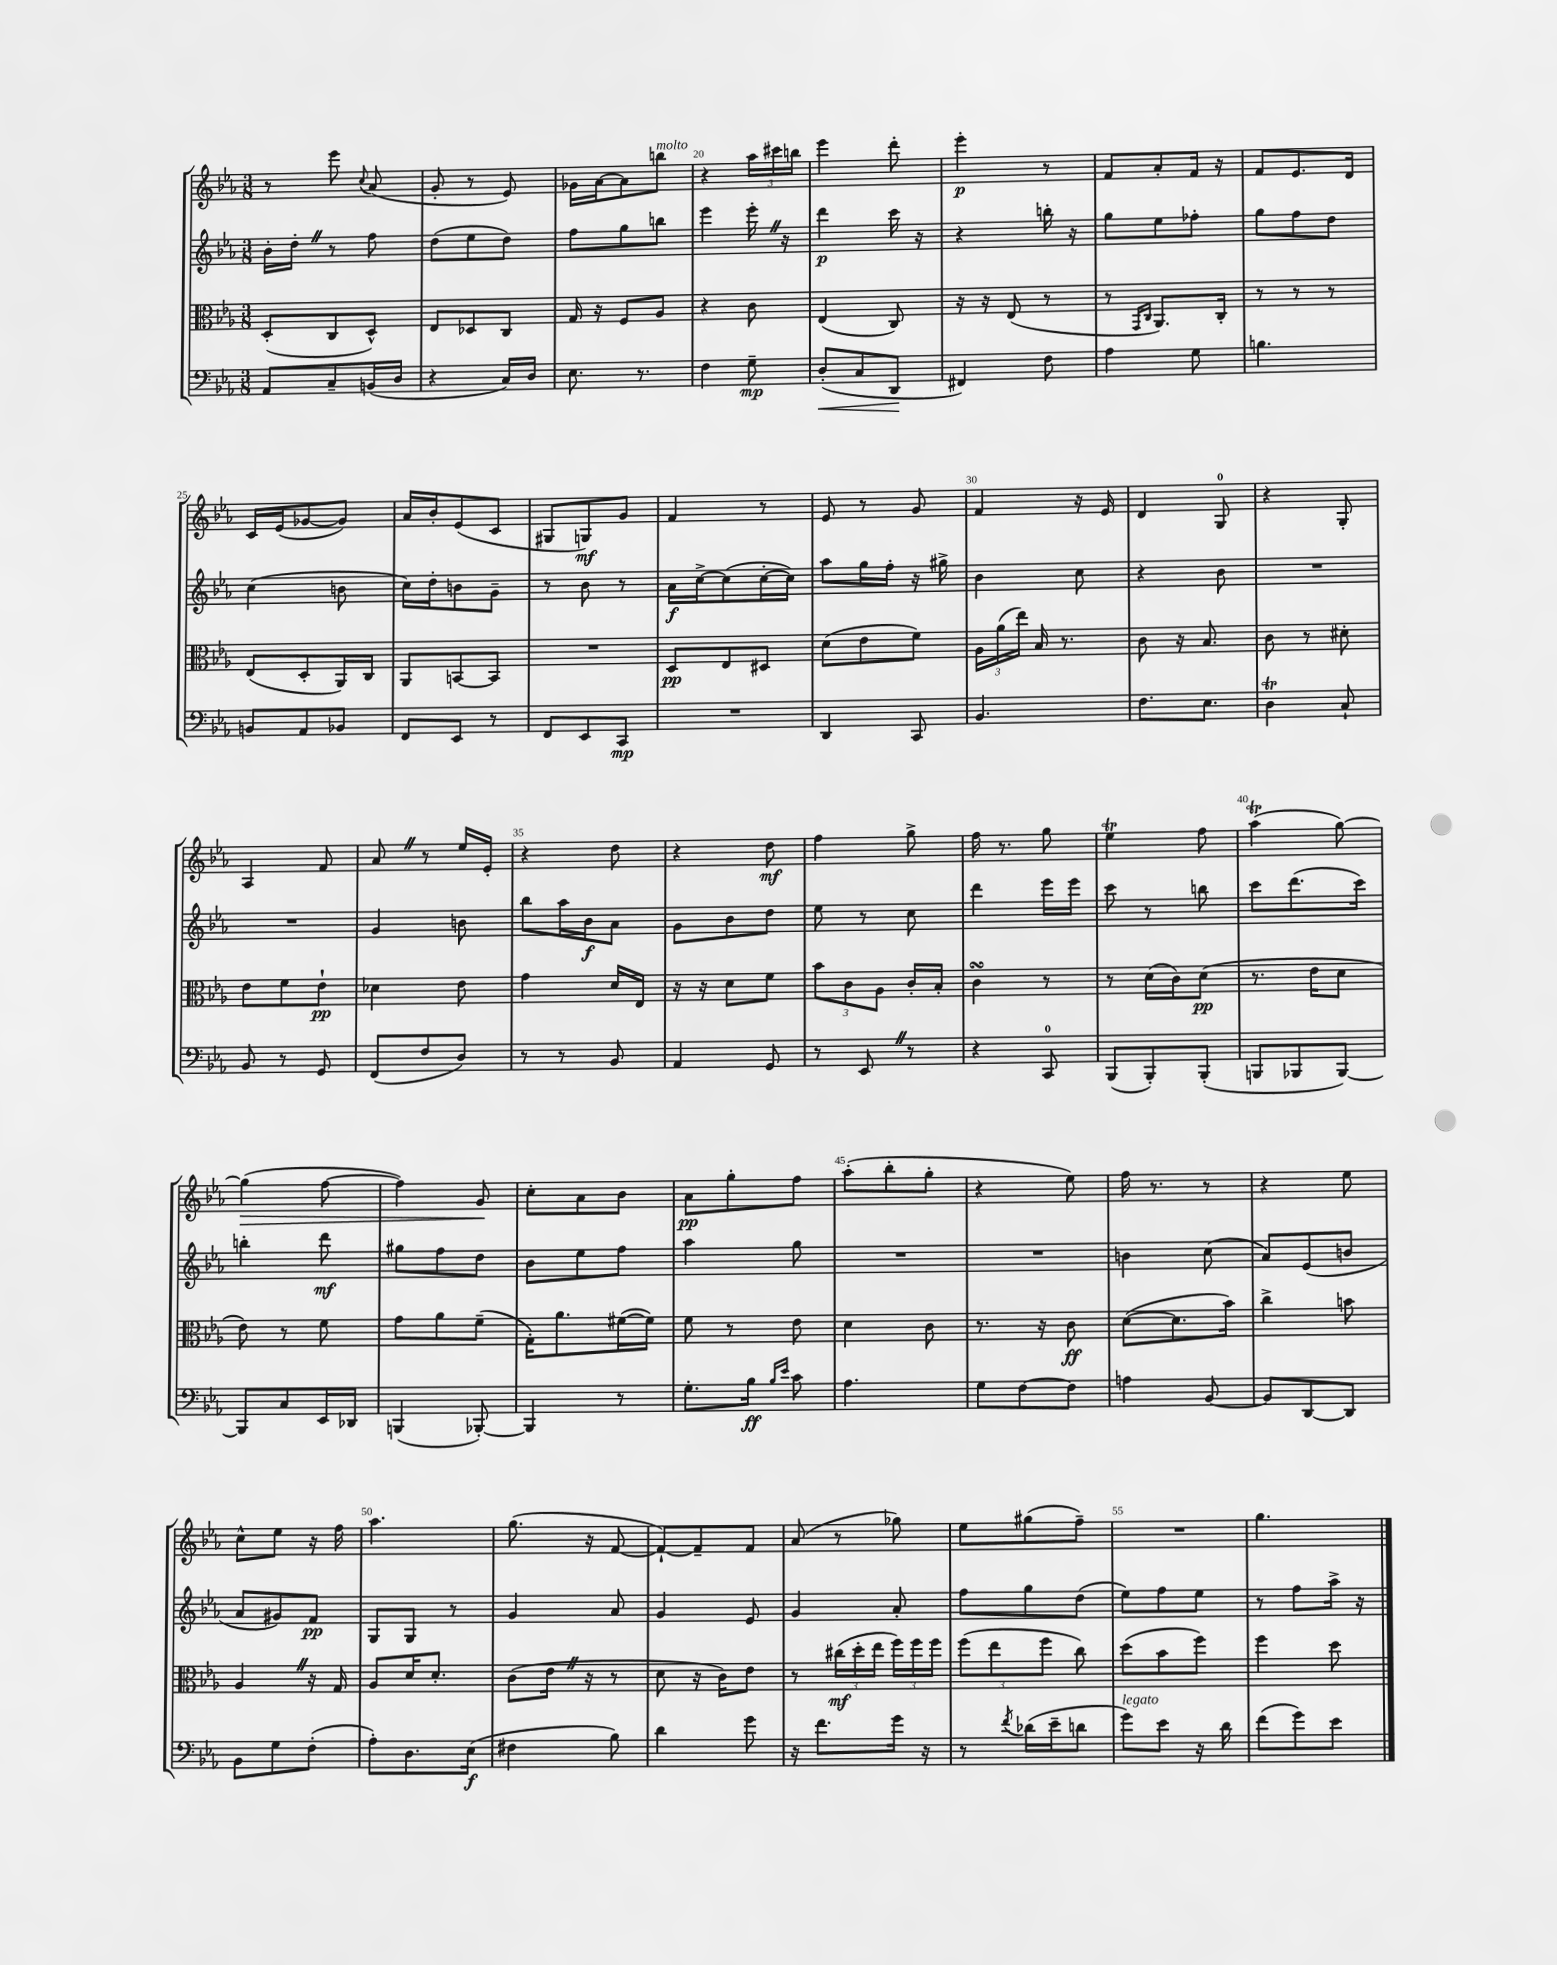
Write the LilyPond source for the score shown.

<<
\new StaffGroup <<
\new Staff = "s0" {
    \clef treble \key ees \major \numericTimeSignature \time 3/8
    \autoBeamOff r8 ees'''8 \appoggiatura { c''8 } aes'8( |
    g'8-. r8 ees'8) |
    ges'16[ aes'16~ aes'8 b''8]^\markup { \italic "molto" } |
    r4 \tuplet 3/2 { aes''16[ cis'''16 b''16] } |
    ees'''4 d'''8-. |
    ees'''4-.\p r8 |
    f'8[ aes'8-. f'16] r16 |
    f'8[ ees'8. d'16] |
    c'16[ ees'16( ges'8~ ges'8]) |
    aes'16[ bes'16-. ees'8( c'8] |
    gis8[ g8\mf) g'8] |
    f'4 r8 |
    ees'8 r8 g'8 |
    f'4 r16 ees'16 |
    d'4 g8-0 |
    r4 g8-. |
    aes4 f'8 |
    aes'8 \once \override BreathingSign.text = \markup { \musicglyph "scripts.caesura.straight" } \breathe r8 ees''16[ ees'16]-. |
    r4 d''8 |
    r4 d''8\mf |
    f''4 g''8-> |
    f''16 r8. g''8 |
    ees''4\trill f''8 |
    aes''4\trill( g''8~) |
    g''4\>( f''8~ |
    f''4) g'8\! |
    c''8[-. aes'8 bes'8] |
    aes'8[\pp g''8-. f''8] |
    aes''8[-.( bes''8-. g''8]-. |
    r4 ees''8) |
    f''16 r8. r8 |
    r4 ees''8 |
    c''8[-^ ees''8] r16 f''16 |
    aes''4. |
    g''8.( r16 f'8~ |
    f'8[~-!) f'8-- f'8] |
    aes'8( r8 ges''8) |
    ees''8[ gis''8( f''8]--) |
    R4. |
    g''4. \bar "|." |
}
\new Staff = "s1" {
    \clef treble \key ees \major \numericTimeSignature \time 3/8
    \autoBeamOff bes'16[-. d''16]-. \once \override BreathingSign.text = \markup { \musicglyph "scripts.caesura.straight" } \breathe r8 f''8 |
    d''8[( ees''8 d''8]) |
    f''8[ g''8 b''8] |
    ees'''4 ees'''16-. \once \override BreathingSign.text = \markup { \musicglyph "scripts.caesura.straight" } \breathe r16 |
    d'''4\p c'''16 r16 |
    r4 b''16-. r16 |
    g''8[ ees''8 fes''8]-. |
    g''8[ f''8 d''8] |
    c''4( b'8 |
    c''16[) d''16-. b'8 g'8]-- |
    r8 bes'8 r8 |
    aes'16[\f c''16~-> c''8( c''16~-. c''16]) |
    aes''8[ g''16 f''16]-. r16 gis''16-> |
    bes'4 c''8 |
    r4 bes'8 |
    R4. |
    R4. |
    g'4 b'8 |
    bes''8[ aes''16 bes'16\f aes'8] |
    g'8[ bes'8 d''8] |
    ees''8 r8 c''8 |
    d'''4 ees'''16[ ees'''16] |
    c'''8 r8 b''8 |
    c'''8[ d'''8.( c'''16]) |
    b''4-. d'''8\mf |
    gis''8[ f''8 d''8] |
    bes'8[ ees''8 f''8] |
    aes''4 g''8 |
    R4. |
    R4. |
    b'4 c''8( |
    aes'8[) ees'8( b'8] |
    aes'8[ gis'8) f'8]\pp |
    g8[ g8] r8 |
    g'4 aes'8 |
    g'4 ees'8 |
    g'4 aes'8-. |
    f''8[ g''8 d''8]( |
    ees''8[) f''8 ees''8] |
    r8 f''8[ aes''16]-> r16 \bar "|." |
}
\new Staff = "s2" {
    \clef alto \key ees \major \numericTimeSignature \time 3/8
    \autoBeamOff d8[-.( c8 d8]-^) |
    ees8[ des8 c8] |
    g16 r16 f8[ aes8] |
    r4 c'8 |
    ees4( c8) |
    r16 r16 ees8( r8 |
    r8 \grace { g,16[ c16] } aes,8.[) c16]-. |
    r8 r8 r8 |
    ees8[( d8-. aes,16) c16] |
    aes,8[ b,8~ b,8] |
    R4. |
    d8[\pp ees8 dis8] |
    d'8[( ees'8 f'8]) |
    \tuplet 3/2 { aes16[ aes'16( ees''16]) } bes16 r8. |
    c'8 r16 bes8. |
    c'8 r8 dis'8-. |
    ees'8[ f'8 ees'8]-!\pp |
    des'4 ees'8 |
    g'4 d'16[ ees16] |
    r16 r16 d'8[ f'8] |
    \tuplet 3/2 { bes'8[ c'8 aes8] } c'16[-. bes16]-. |
    c'4\turn r8 |
    r8 d'16[( c'16) d'8]\pp( |
    r8. ees'16[ d'8] |
    ees'8) r8 f'8 |
    g'8[ aes'8 f'8]--( |
    g16[-.) aes'8. fis'16~( fis'16]) |
    f'8 r8 ees'8 |
    d'4 c'8 |
    r8. r16 c'8\ff |
    d'8[~( d'8. bes'16]) |
    c''4-> b'8 |
    aes4 \once \override BreathingSign.text = \markup { \musicglyph "scripts.caesura.straight" } \breathe r16 g16 |
    aes8[ d'16 d'8.]-. |
    c'8[( ees'16] \once \override BreathingSign.text = \markup { \musicglyph "scripts.caesura.straight" } \breathe r16 r8 |
    d'8 r16 c'16[) ees'8] |
    r8 \tuplet 3/2 { cis''16[\mf( d''16-. ees''16] } \tuplet 3/2 { f''16[) f''16 f''16] } |
    \tuplet 3/2 { f''8[( ees''8 f''8] } c''8) |
    d''8[( bes'8 f''8]) |
    f''4 d''8 \bar "|." |
}
\new Staff = "s3" {
    \clef bass \key ees \major \numericTimeSignature \time 3/8
    \autoBeamOff aes,8[ c8-- b,16( d16] |
    r4 c16[) d16] |
    ees8. r8. |
    f4 g8--\mp |
    d8[-.\<( c8 d,8]\! |
    fis,4) f8 |
    aes4 g8 |
    b4. |
    b,8[ aes,8 bes,8] |
    f,8[ ees,8] r8 |
    f,8[ ees,8 c,8]\mp |
    R4. |
    d,4 c,8 |
    bes,4. |
    f8.[ ees8.] |
    d4\trill c8-! |
    bes,8 r8 g,8 |
    f,8[( f8 d8]) |
    r8 r8 bes,8 |
    aes,4 g,8 |
    r8 ees,8 \once \override BreathingSign.text = \markup { \musicglyph "scripts.caesura.straight" } \breathe r8 |
    r4 c,8-0 |
    bes,,8[( bes,,8-.) bes,,8]-.( |
    b,,8[ bes,,8 bes,,8]~) |
    bes,,8[ c8 ees,16 des,16] |
    b,,4( bes,,8~-.) |
    bes,,4 r8 |
    g8.[-. bes16]\ff \grace { bes16[ ees'16] } c'8 |
    aes4. |
    g8[ f8~ f8] |
    a4 bes,8~ |
    bes,8[ d,8~ d,8] |
    bes,8[ g8 f8]-.( |
    aes8[-.) d8. ees16]\f( |
    fis4 bes8) |
    d'4 g'8 |
    r16 f'8.[ g'16] r16 |
    r8 \acciaccatura { f'8 } des'16[( ees'16-- d'8] |
    g'8[^\markup { \italic "legato" }) ees'8] r16 d'16 |
    f'8[( g'8) ees'8] \bar "|." |
}
>>
>>
\layout { \context { \Score currentBarNumber = #17 \override BarNumber.break-visibility = ##(#f #t #t) barNumberVisibility = #(every-nth-bar-number-visible 5) } }
